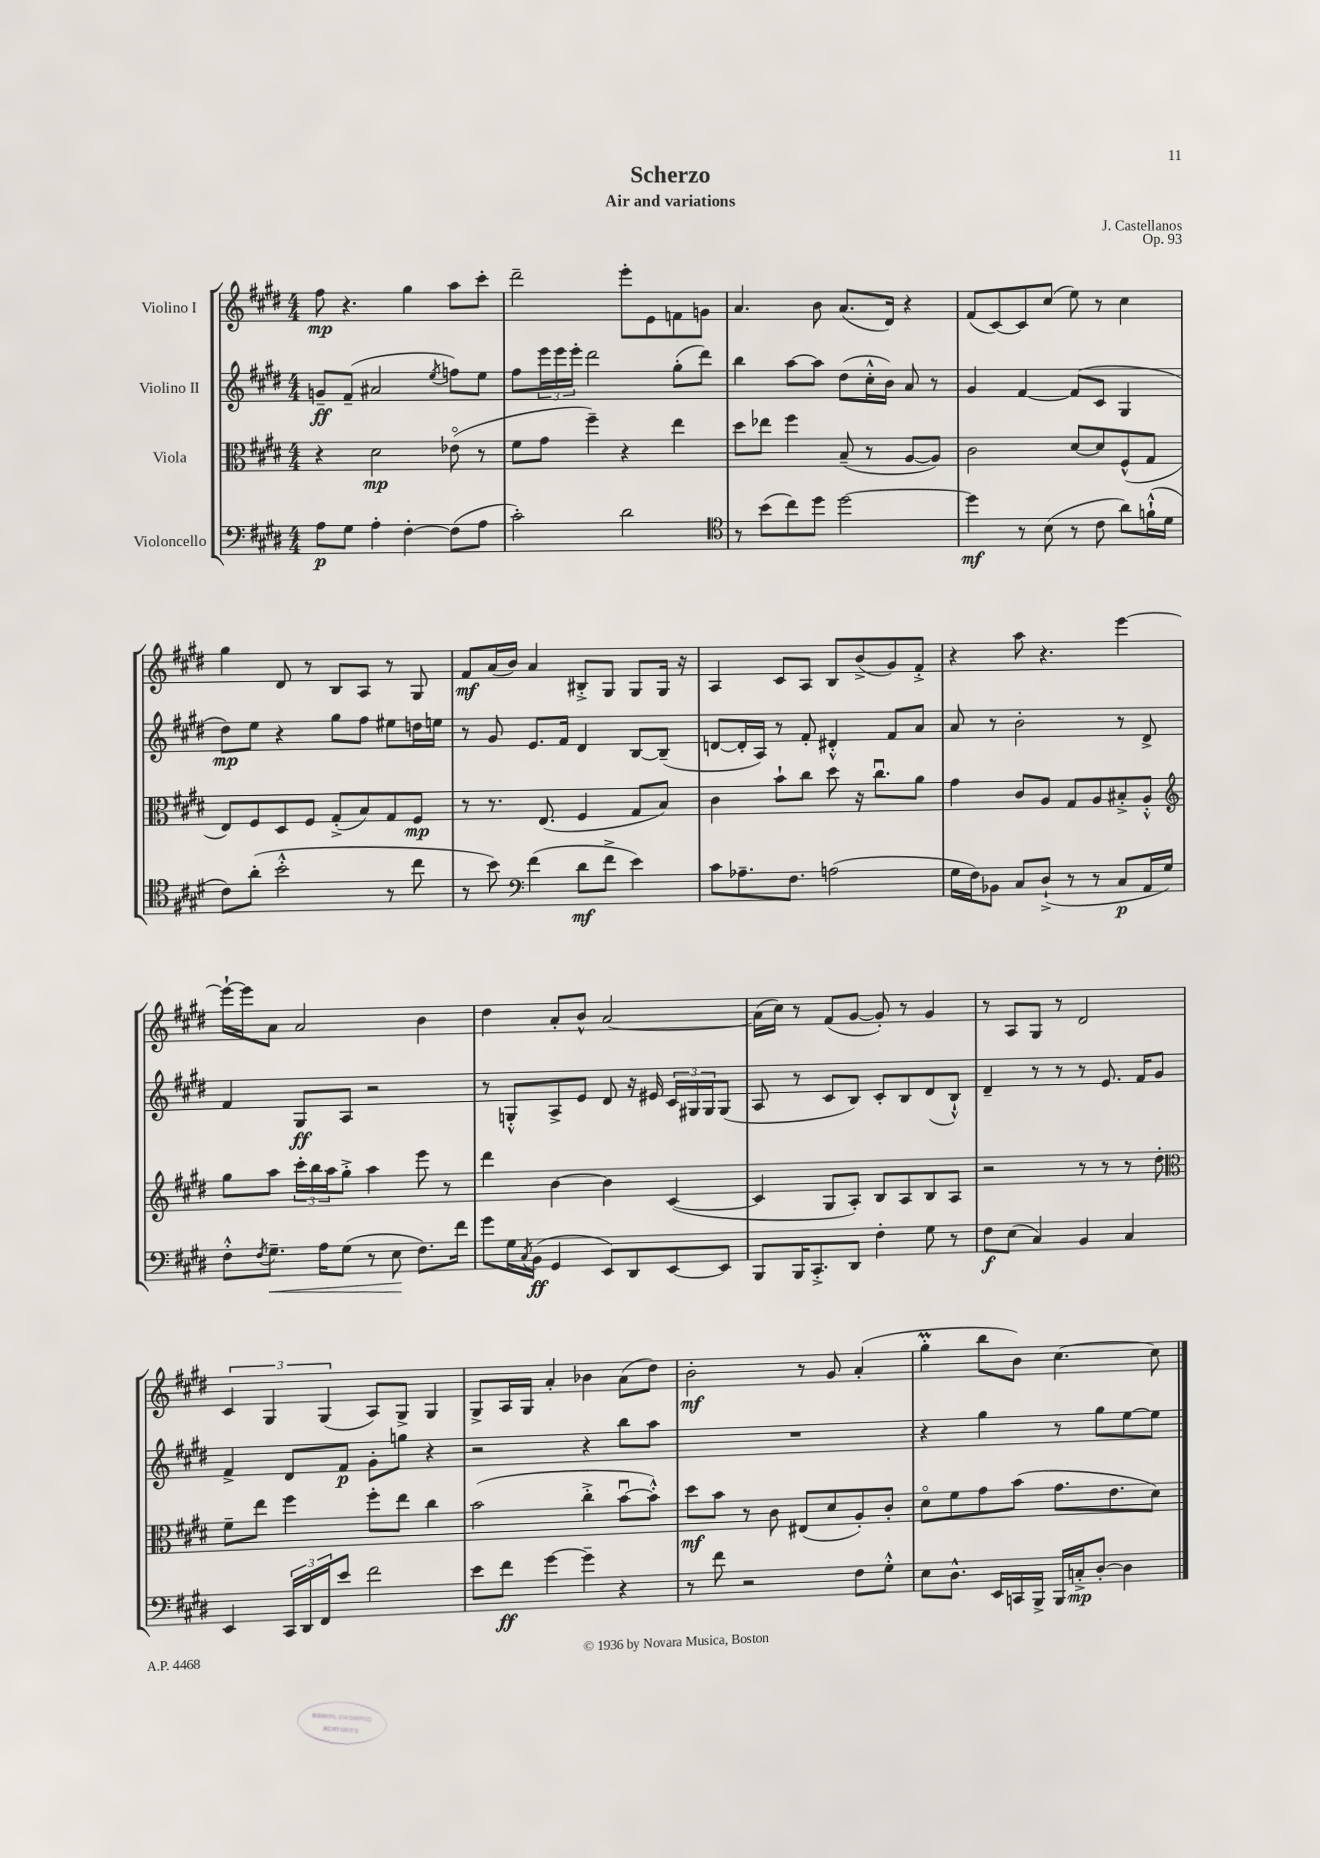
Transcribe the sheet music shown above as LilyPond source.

\header { title = "Scherzo" composer = "J. Castellanos" subtitle = "Air and variations" opus = "Op. 93" }
<<
\new StaffGroup <<
\new Staff = "s0" \with { instrumentName = "Violino I" } {
    \clef treble \key e \major \numericTimeSignature \time 4/4
    fis''8\mp r4. gis''4 a''8 cis'''8-. |
    dis'''2-- e'''8-. e'8 f'8 g'8 |
    a'4. b'8 a'8.( dis'16) r4 |
    fis'8( cis'8~) cis'8 cis''8( e''8) r8 cis''4 |
    gis''4 dis'8 r8 b8 a8 r8 gis8 |
    fis'8\mf a'16( b'16) a'4 bis8-.-> gis8 gis8 gis16 r16 |
    a4 cis'8 a8 b8 b'8->( gis'8) fis'8-.-> |
    r4 a''8 r4. e'''4~ |
    e'''16~-! e'''16 a'8 a'2 b'4 |
    dis''4 a'8-. b'8-^ a'2~ |
    a'16( cis''16) r8 fis'8( gis'8~ gis'8-.) r8 gis'4 |
    r8 a8 gis8 r8 dis'2 |
    \tuplet 3/2 { cis'4 gis4 gis4( } a8) gis8-> gis4 |
    gis8-> a16 gis16 a'4-. bes'4 a'8( dis''8) |
    b'2-.\mf r8 gis'8 a'4-.( |
    gis''4-.\prall b''8 b'8) cis''4.~ cis''8 \bar "|." |
}
\new Staff = "s1" \with { instrumentName = "Violino II" } {
    \clef treble \key e \major \numericTimeSignature \time 4/4
    g'8--\ff fis'8--( ais'2 \acciaccatura { e''8 } f''8) e''8 |
    fis''8 \tuplet 3/2 { e'''16 e'''16 e'''16-. } dis'''2 gis''8-.( dis'''8) |
    b''4 a''8~ a''8 dis''8( cis''16-.-^ b'16) a'8 r8 |
    gis'4 fis'4~ fis'8( cis'8 gis4 |
    dis''8\mp) e''8 r4 gis''8 fis''8 eis''8 d''16 e''16 |
    r8 gis'8 e'8. fis'16 dis'4 b8~ b8--( |
    d'8~ d'16-. a16) r8 fis'8-. dis'4-.-^ fis'8 a'8 |
    a'8 r8 b'2-. r8 dis'8-> |
    fis'4 gis8\ff a8 r2 |
    r8 g8-.-^ a8-> e'8 dis'8 r16 eis'16 \tuplet 3/2 { cis'16 gis16 gis16 } gis8( |
    a8 r8 cis'8 b8) cis'8-. b8 dis'8( b8-!-^) |
    dis'4-- r8 r8 r8 e'8. fis'16 gis'8 |
    fis'4-> dis'8 fis'8\p gis'8-. g''8 r4 |
    r2 r4 b''8 a''8 |
    R1 |
    r4 gis''4 r8 gis''8 e''8~ e''8 \bar "|." |
}
\new Staff = "s2" \with { instrumentName = "Viola" } {
    \clef alto \key e \major \numericTimeSignature \time 4/4
    r4 dis'2\mp ees'8\flageolet( r8 |
    fis'8 gis'8 fis''4--) r4 e''4 |
    dis''8 ees''8 fis''4 b8--( r8 a8~ a8) |
    cis'2 dis'8~ dis'8 fis8-^( gis8 |
    e8) fis8 dis8 fis8 gis8-.->( b8) gis8 fis8\mp |
    r8 r8. e8.( fis4 gis8 b8) |
    cis'4 b'8-! cis''8 dis''8 r16 cis''8.\downbow a'8 |
    gis'4 cis'8 a8 gis8 a8 bis8-.-> a8-.-^ |
    \clef treble gis''8 a''8 \tuplet 3/2 { cis'''16-. b''16 a''16 } gis''8-.-> a''4 e'''8 r8 |
    dis'''4 b'4~ b'4 cis'4~( |
    cis'4 gis8 a8-.) b8 a8 b8 a8 |
    r2 r8 r8 r8 dis''8-. |
    \clef alto fis'8-- e''8 fis''4 fis''8-. e''8 cis''4 |
    b'2( cis''4-.-> b'8~\downbow b'8-.-^) |
    dis''8\mf b'8 r8 cis'8 eis8( dis'8 a8-.) cis'8-. |
    dis'8\flageolet fis'8 gis'8 b'8( gis'8. e'8. dis'8) \bar "|." |
}
\new Staff = "s3" \with { instrumentName = "Violoncello" } {
    \clef bass \key e \major \numericTimeSignature \time 4/4
    a8\p gis8 a4-. fis4~-. fis8( a8 |
    cis'2-.) dis'2 |
    \clef tenor r8 b'8( cis''8) dis''8 dis''2~ |
    dis''4\mf r8 b8( r8 cis'8 a'8) f'16-!-^( dis'16 |
    cis'8) a'8-.( b'2-.-^ r8 cis''8 |
    r8 b'8) \clef bass fis'4( dis'8\mf fis'8-> e'4) |
    cis'8 aes8.-- fis8. a2( |
    gis16 fis16) bes,8 cis8 dis8-!->( r8 r8 cis8\p a,16 gis16) |
    fis8-.-^ \acciaccatura { fis8 } gis8.--\< a16 gis8( r8 e8\! fis8.) fis'16 |
    gis'8 gis16 \acciaccatura { cis8 } b,16\ff( gis,4 e,8) dis,8 e,8~ e,8 |
    b,,8 b,,16 cis,8.-.-> dis,8 fis4-. gis8 r8 |
    fis8\f e8( cis4) b,4 cis4 |
    e,4 \tuplet 3/2 { cis,16 dis,16 fis,16 } e'8 fis'2 |
    e'8 fis'8\ff gis'4~ gis'4-- r4 |
    r8 fis'8 r2 fis8 gis8-.-^ |
    e8 dis8.-^ e,16 c,16 b,,16-> b,,16 c16-.->\mp dis8~-. dis4 \bar "|." |
}
>>
>>
\layout { \context { \Score \remove "Bar_number_engraver" } }
